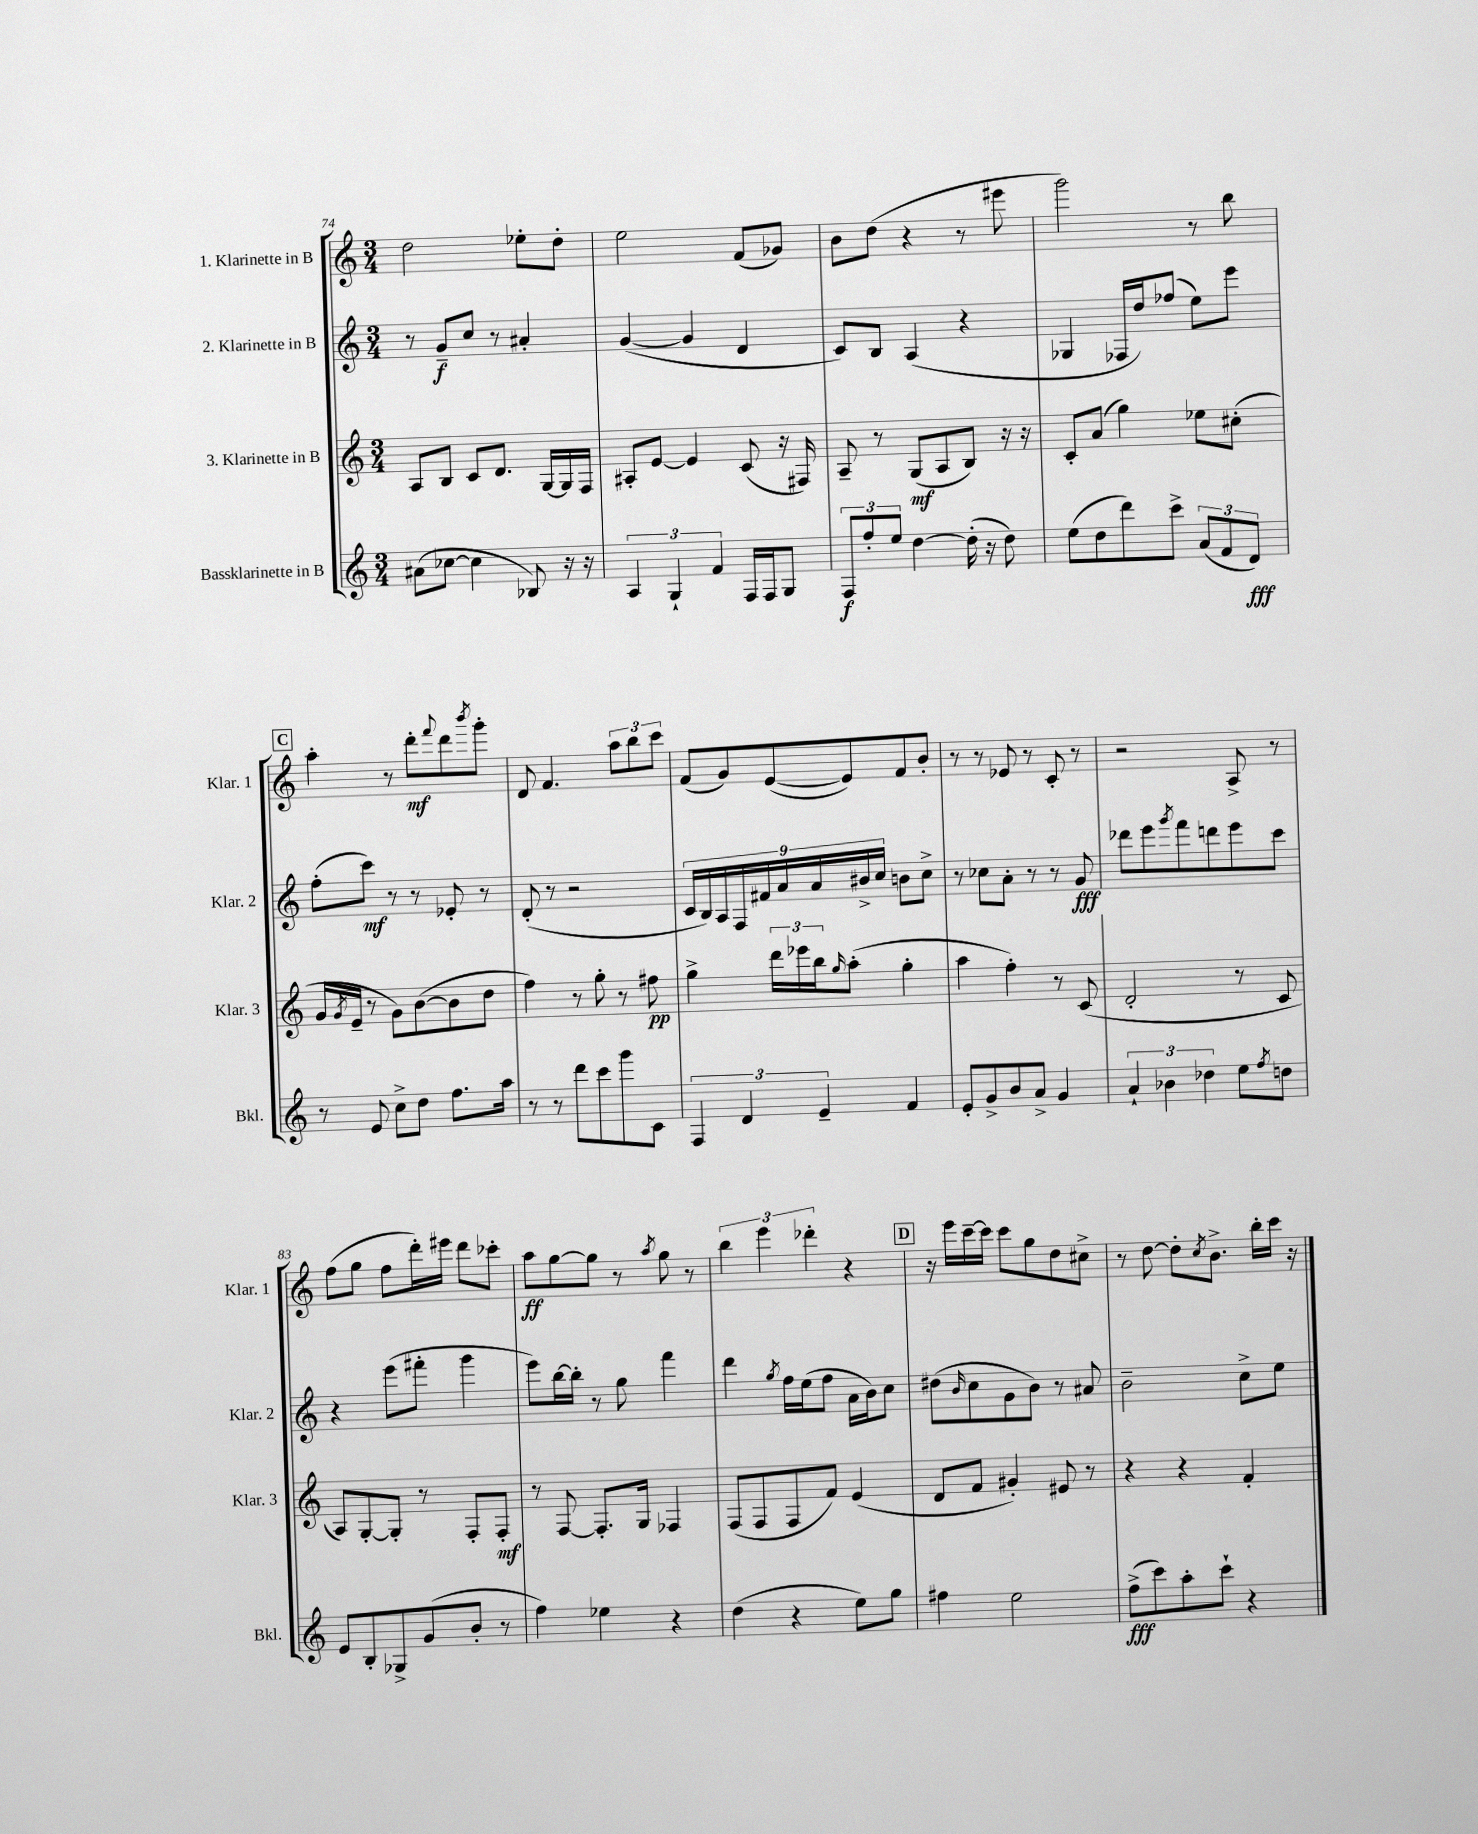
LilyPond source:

<<
\new StaffGroup <<
\new Staff = "s0" \with { instrumentName = "1. Klarinette in B" shortInstrumentName = "Klar. 1" } {
    \clef treble \key c \major \numericTimeSignature \time 3/4
    d''2 ees''8-. d''8-. |
    e''2 f'8( ges'8) |
    b'8 d''8( r4 r8 eis'''8 |
    g'''2) r8 b''8 |
    \mark \markup { \box "C" } a''4-. r8 d'''8-.\mf \appoggiatura { f'''8 } d'''8 \acciaccatura { b'''8 } g'''8-. |
    d'8 f'4. \tuplet 3/2 { a''8 b''8 c'''8 } |
    f'8( g'8) e'8~( e'8) f'8 b'8-. |
    r8 r8 ees'8 r8 c'8-. r8 |
    r2 a8-> r8 |
    f''8( g''8 f''8 d'''16-.) eis'''16 d'''8 ces'''8-. |
    a''8\ff g''8~ g''8 r8 \acciaccatura { a''8 } g''8 r8 |
    \tuplet 3/2 { b''4 e'''4 des'''4-. } r4 |
    \mark \markup { \box "D" } r16 e'''16 c'''16~-- c'''16 c'''8 g''8 d''8 cis''8-> |
    r8 d''8~ d''8-. \acciaccatura { c''8 } b'8.-> b''16-. c'''16 r16 \bar "|." |
}
\new Staff = "s1" \with { instrumentName = "2. Klarinette in B" shortInstrumentName = "Klar. 2" } {
    \clef treble \key c \major \numericTimeSignature \time 3/4
    r8 g'8--\f c''8 r8 ais'4-. |
    g'4~( g'4 d'4 |
    c'8) b8 a4( r4 |
    ges4 fes16 d''16) fes''8( e''8) e'''8 |
    \mark \markup { \box "C" } f''8-.( c'''8\mf) r8 r8 ees'8-. r8 |
    d'8-.( r8 r2 |
    \tuplet 9/8 { c'16 b16) a16 f16 fis'16 a'16 a'16 bis'16-> c''16 } b'8 c''8-> |
    r8 ces''8 a'8-. r8 r8 g'8\fff |
    des'''8 e'''8 \acciaccatura { g'''8 } f'''8 d'''8 e'''8 c'''8 |
    r4 e'''8( fis'''8-. g'''4 |
    e'''8) b''16~ b''16-. r8 g''8 f'''4 |
    d'''4 \acciaccatura { g''8 } f''16 e''16( f''8 a'16 b'16) c''8 |
    \mark \markup { \box "D" } dis''8( \grace { b'16 } c''8 g'8 b'8) r8 ais'8 |
    b'2-- c''8-> e''8 \bar "|." |
}
\new Staff = "s2" \with { instrumentName = "3. Klarinette in B" shortInstrumentName = "Klar. 3" } {
    \clef treble \key c \major \numericTimeSignature \time 3/4
    a8 b8 c'8 d'8. g16~ g16 f16 |
    ais8-. e'8~ e'4 c'8( r16 fis16) |
    a8-- r8 g8\mf( a8 b8) r16 r16 |
    c'8-. a'8( g''4) ees''8 cis''8-.( |
    \mark \markup { \box "C" } g'16 \acciaccatura { g'8 } e'16-- r8 g'8) b'8~( b'8 d''8 |
    f''4) r8 g''8-. r8 fis''8\pp |
    g''4-> \tuplet 3/2 { d'''16 ees'''16 b''16 } \grace { g''16 } a''8-.( g''4-. |
    a''4 f''4-.) r8 c'8( |
    d'2-. r8 c'8 |
    a8) g8~-. g8-. r8 f8-. f8-.\mf |
    r8 f8~ f8.-. g16 fes4 |
    f8( f8 f8 f'8) e'4( |
    \mark \markup { \box "D" } d'8 f'8 gis'4-.) eis'8 r8 |
    r4 r4 f'4-. \bar "|." |
}
\new Staff = "s3" \with { instrumentName = "Bassklarinette in B" shortInstrumentName = "Bkl." } {
    \clef treble \key c \major \numericTimeSignature \time 3/4
    ais'8( ces''8~ ces''4 bes8) r16 r16 |
    \tuplet 3/2 { a4 g4-! f'4 } f16 f16 g8 |
    \tuplet 3/2 { f8\f f''8-. e''8 } d''4~ d''16-.( r16 d''8) |
    e''8( d''8 d'''8) c'''8-> \tuplet 3/2 { a'8( f'8 d'8\fff) } |
    \mark \markup { \box "C" } r8 e'8 c''8-> d''8 f''8. a''16 |
    r8 r8 d'''8 c'''8 g'''8 c'8 |
    \tuplet 3/2 { f4 d'4 e'4-- } f'4 |
    e'8-. g'8-> b'8 a'8-> g'4 |
    \tuplet 3/2 { a'4-! bes'4 des''4 } e''8 \acciaccatura { f''8 } d''8 |
    e'8 b8-. ges8-> g'8( b'8-. r8 |
    f''4) ees''4 r4 |
    d''4( r4 e''8) g''8 |
    \mark \markup { \box "D" } fis''4 e''2 |
    f''8->\fff( c'''8) a''8-. c'''8-! r4 \bar "|." |
}
>>
>>
\layout { \context { \Score currentBarNumber = #74 } }
